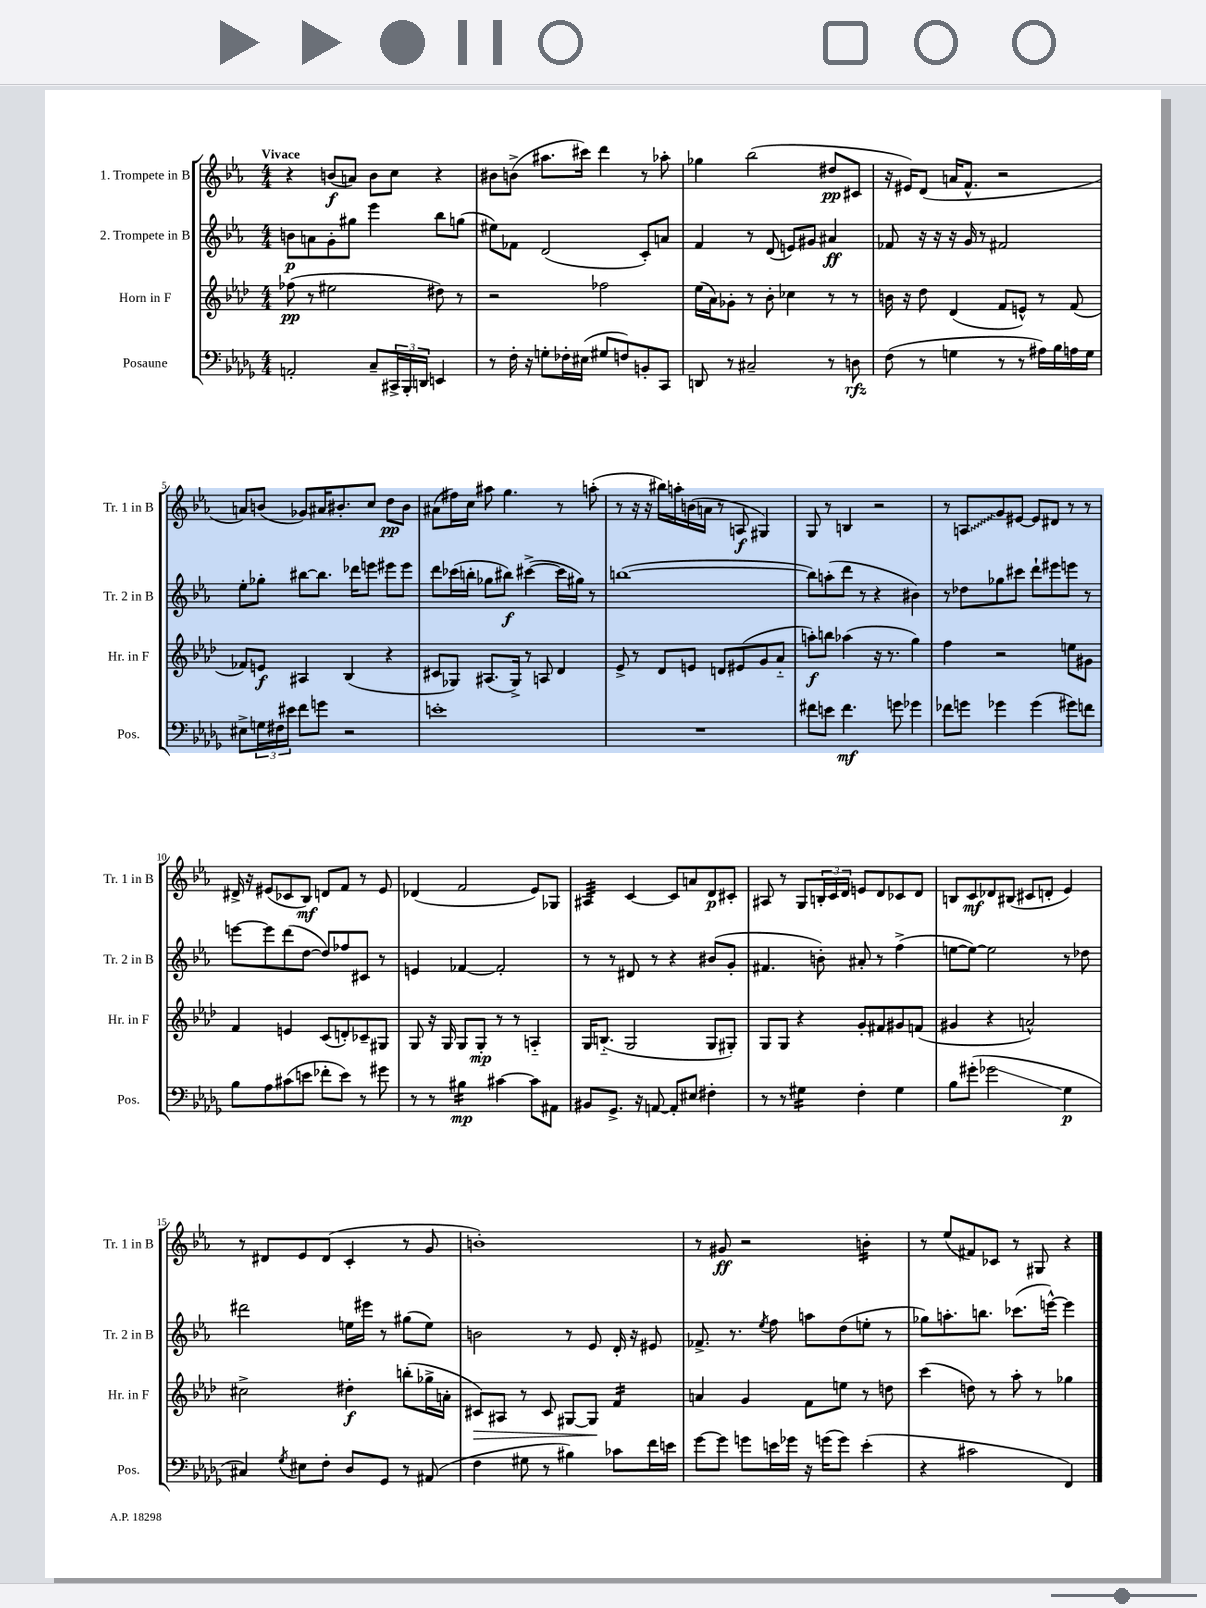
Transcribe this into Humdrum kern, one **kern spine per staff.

**kern	**kern	**kern	**kern
*staff4	*staff3	*staff2	*staff1
*clefF4	*clefG2	*clefG2	*clefG2
*k[b-e-a-d-g-]	*k[b-e-a-d-]	*k[b-e-a-]	*k[b-e-a-]
*M4/4	*M4/4	*M4/4	*M4/4
2AA'/	(8ff-\	8b\L	4r
.	8r	8a\	.
.	2ee#\	8g'\	(8b/L
.	.	8gg#\J	8a/J)
8C~/L	.	4eee-\	8b\L
24CC#^/L	.	.	8cc\J
24BBB-'/	.	.	.
24DD/JJ	.	.	.
4EE/	8dd#\)	8bb-\L	4r
.	8r	(8gg\J	.
=	=	=	=
8r	2r	8ee#\L)	8b#\L
16F'\	.	8f-\J	(8b^\J
16r	.	.	.
8G'\L	.	(2d/	8.aa#\L
16F-'\L	.	.	.
(16E#\JJ	.	.	16ccc#\Jk)
8G#/L	2ff-\	.	4ddd\
8F/)	.	.	.
8BB'/	.	8c'/L)	8r
8CC/J	.	8a/J	8aa-'\
=	=	=	=
8DD/	(16ee-\LL	4f/	4gg-\
.	16a-\J)	.	.
8r	8g-'\J	.	.
2C#~/	8r	8r	(2bb-\
.	8b-'\	(8d/	.
.	4cc-\	8e/L)	.
.	.	8g#/J	.
8r	8r	4a#/	8dd#/L
8D\	8r	.	8c#/J
=	=	=	=
(8F\	16b\	8f-/	16r
.	16r	.	16e#/LK)
8r	8dd-\	16r	(8d/J
.	.	16r	.
4G\	(4d-/	16r	16a/LK
.	.	16g/	8.f^^/J
.	.	8r	.
8r	8f/L	2f#/	2r
8r	8e^^/J)	.	.
16A#\LL)	8r	.	.
16B-\	.	.	.
16A\	(8f/	.	.
16G\JJ	.	.	.
=	=	=	=
8E#^\L	8f-/L)	8ee-'\L	8a/L)
24G\L	8e/J	8gg-'\J	(8b/J
24F#\	.	.	.
24e#\JJ	.	.	.
8f\L	4A#/	[8bb#\L	8g-/L)
8g\J	.	8.bb#\]J	16a#/K
.	.	.	8.b#'/
2r	(4B-/	.	.
.	.	16ddd-\LK	.
.	.	8eee\J	8cc/J
.	4r	8eee#\L	8dd\L
.	.	8eee#\J	8b#\J
=	=	=	=
1e'	8c#/L	8ddd\L	(8a#\L
.	8G-/J)	(16ccc-\L	16ff#\L)
.	.	16bb'\JJ	16cc\JJ
.	(8.A#/L	8gg-\L	8aa#\
.	.	8bb#\J)	4.gg\
.	16G-^/Jk)	.	.
.	8r	([4ccc#^\	.
.	8A/	.	.
.	4d-/	16ccc#\]LL	8r
.	.	16gg#\JJ)	.
.	.	8r	(8aa'\
=	=	=	=
1r	8e-^/	([1bb	8r
.	8r	.	16r
.	.	.	16r
.	8d-/L	.	16bb#\LL)
.	.	.	16aa'\
.	8e/J	.	(16b\
.	.	.	16a\JJ
.	8d/L	.	8r
.	(8e#/	.	8A/
.	8g/	.	4G#/)
.	8a-'~/J	.	.
=	=	=	=
8f#\L	8aa'\L)	8bb\]L)	8G/
8e\J	8bb\J	(8aa'\	8r
4.f#\	(4aa-\	8ddd\J	4B/
.	.	8r	.
.	16r	4r	2r
.	8.r	.	.
8g\	.	.	.
4g-\	4gg\)	4b#\)	.
=	=	=	=
8f-\L	4ff\	8r	8r
8g\J	.	8dd-\L	8A/L
4g-\	2r	8gg-\	8g/
.	.	8ccc#\J	[8e#/J
(4g-\	.	8ddd`\L	8e#/]L
.	.	8eee#\	8d#/J
8g#\L)	8ee\L	8eee\J	8r
8f\J	8g#\J	8r	8r
=	=	=	=
8B-\L	4f/	[8eee\L	16d#^/
.	.	.	16r
8A-\	.	8eee\]	(8e#/L
(8c#\	4e/	(8ddd\	8c-/
8e\J	.	[8dd\J	8B-/J)
8f-'\L	(8c/L	8dd/]L)	8d/L
8e\J)	8d'/)	8ff-/	8f/J
8r	8c-~/	8c#/J	8r
8g#\	8G#/J	8r	8e#/
=	=	=	=
8r	8G/	4e/	(4d-/
8r	16r	.	.
.	16G/	.	.
4B#\	8G/L	[4f-/	2f/
.	8G'/J	.	.
[4c#\	8r	2f-'/]	.
.	8r	.	.
8c#\]L	4A'~/	.	8e-/L)
8AA#\J	.	.	8G-/J
=	=	=	=
8BB#/L	16G/LK	8r	4A#/
.	(8.B'~/J	.	.
8.GG-^/J	.	8r	.
.	2G/	8d#/	[4c/
16r	.	.	.
[8AA/	.	8r	.
8AA'/]L	.	4r	8c/]L
8E#/J	.	.	8a/
4F#'\	8G/L	(8b#/L	8d/
.	8G#'/J)	8g'/J	8c#'/J
=	=	=	=
8r	8G/L	4.f#/	8A#/
8r	8G/J	.	8r
4G#\	4r	.	8G/L
.	.	8b'\)	24B'/L
.	.	.	24c/
.	.	.	24d/JJ
4F'\	8g'/L	8a#'/	8e/L
.	8f#/	8r	8d/
4G#\	8g#/	(4ff^\	8c-/
.	(8f/J	.	8d/J
=	=	=	=
8B-\L	4g#/	[8ee\L	8B/L
(8g#'\J	.	8ee\_J)	8c/
2g-\	4r	2ee\]	8d-/
.	.	.	(8B#/J
.	2a^^/)	.	8c#/L
.	.	.	8d'/J
4G-\	.	8r	4e-/)
.	.	8dd-\	.
=	=	=	=
4C#/)	2cc#^\	2ddd#\	8r
.	.	.	8d#/L
8qG-/	.	.	.
8E#\L	.	.	8e-/
8F'\J	.	.	(8d#/J
8D-/L	4dd#'\	16ee\LL	4c'/
.	.	16eee#\JJ	.
8GG-/J	.	8r	.
8r	(8bb'\L	(8gg#\L	8r
(8AA#/	16gg-^\L	8ee\J)	8g/
.	16a'\JJ	.	.
=	=	=	=
4F\	8c#/L)	2b\	1b')
.	8A#/J	.	.
8G#\	8r	.	.
8r	8c#/	.	.
4B#\)	[8G#/L	8r	.
.	8G#/]J	8e-/	.
8c-\L	4f/	16d'/	.
.	.	16r	.
16f\L	.	8e#/	.
16e\JJ	.	.	.
=	=	=	=
[8g-\L	4a/	8.f-^/	8r
8g-\]J	.	.	8g#/
.	.	8.r	.
8g\L	4g/	.	2r
.	.	8qee-/	.
16e\L	.	8ff\	.
16g-\JJ	.	.	.
16r	8f\L	8aa\L	.
(16g\LK	.	.	.
8g\J)	8ee\J	(8dd\	.
(4e'\	8r	8ee'\J	4b'\
.	8dd\	8r	.
=	=	=	=
4r	(4ccc\	8gg-\L)	8r
.	.	8.aa'\	(8ee-/L
2c#\	8dd\)	.	8f#/)
.	.	8.bb\J	.
.	8r	.	8c-/J
.	8aa-'\	(8.ccc-\L	8r
.	8r	.	8G#/
.	.	[16eee^^\Jk)	.
4FF/)	4gg-\	4eee\]	4r
==	==	==	==
*-	*-	*-	*-
